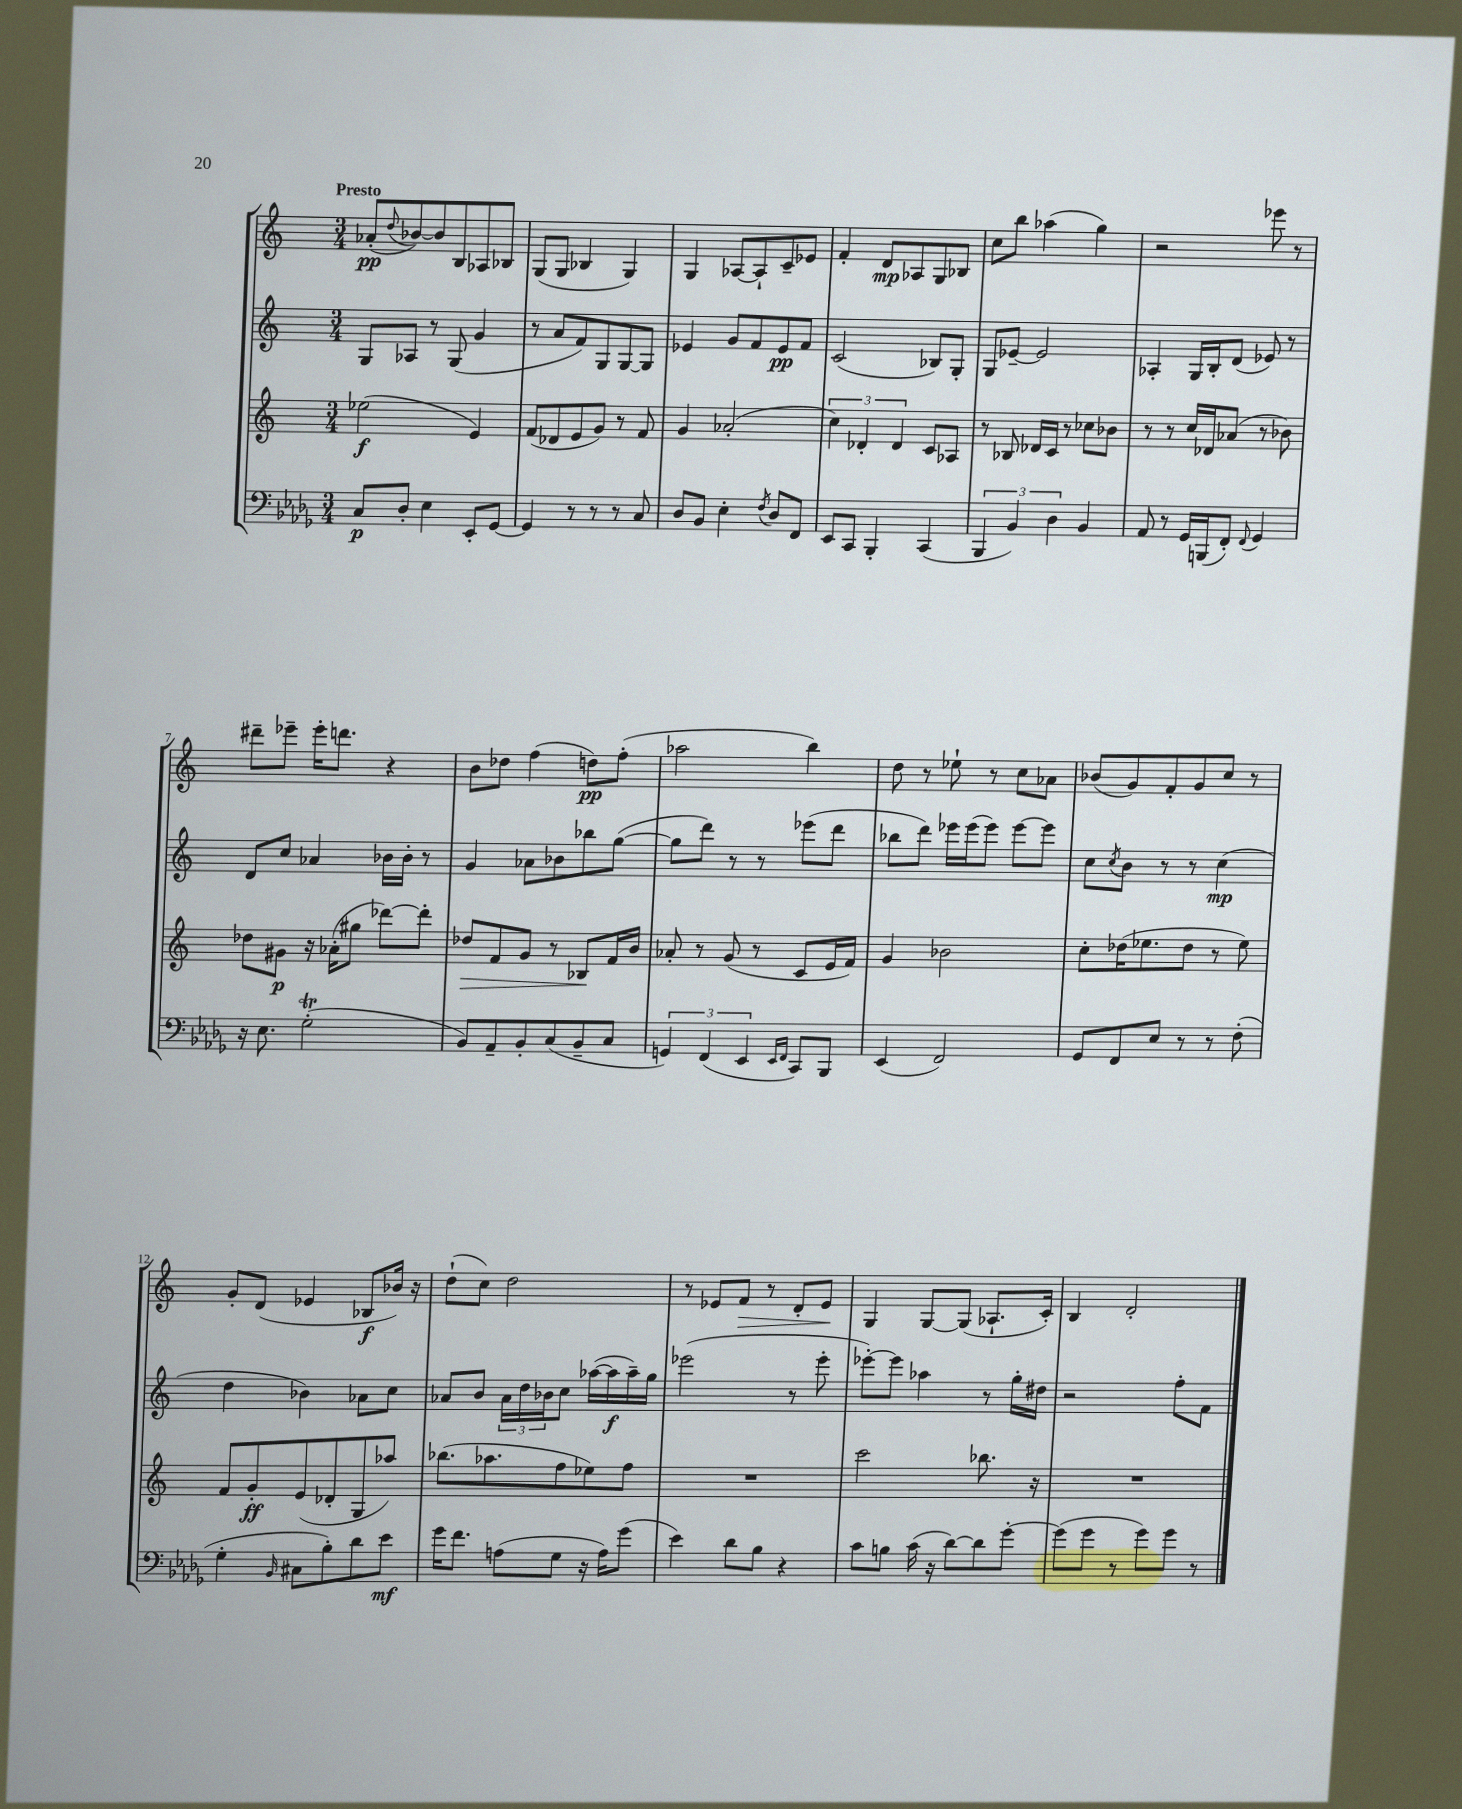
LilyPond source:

<<
\new StaffGroup <<
\new Staff = "s0" {
    \clef treble \key c \major \numericTimeSignature \time 3/4 \tempo "Presto"
    aes'8-.\pp( \appoggiatura { d''8 } bes'8~) bes'8 b8 aes8 bes8 |
    g8( g8 bes4 g4) |
    g4 aes8~ aes8-! c'8-- ees'8 |
    f'4-. d'8\mp aes8 g8 bes8 |
    c''8 b''8 aes''4( g''4) |
    r2 ees'''8 r8 |
    dis'''8-- ees'''8-- ees'''16-. d'''8. r4 |
    b'8 des''8 f''4( d''8\pp) f''8-.( |
    aes''2 b''4) |
    d''8 r8 ees''8-! r8 c''8 aes'8 |
    bes'8( g'8) f'8-. g'8 c''8 r8 |
    g'8-. d'8( ees'4 bes8\f bes'16) r16 |
    d''8-!( c''8) d''2 |
    r8 ees'8 f'8\> r8 d'8-. ees'8\! |
    g4 g8~ g8( aes8.-! c'16-.) |
    b4 d'2-. \bar "|." |
}
\new Staff = "s1" {
    \clef treble \key c \major \numericTimeSignature \time 3/4
    g8 aes8 r8 g8( g'4 |
    r8 a'8 f'8) g8 g8~ g8 |
    ees'4 g'8 f'8 ees'8\pp f'8 |
    c'2( bes8) g8-. |
    g8 ees'8~-- ees'2 |
    aes4-. g16 b16-. d'8( ees'8) r8 |
    d'8 c''8 aes'4 bes'16 bes'16-. r8 |
    g'4 aes'8 bes'8 bes''8 g''8~( |
    g''8 d'''8) r8 r8 ees'''8( d'''8 |
    bes''8 d'''8) ees'''16 ees'''16( ees'''8) ees'''8~ ees'''8 |
    c''8 \acciaccatura { c''8 } b'8 r8 r8 c''4\mp( |
    d''4 bes'4) aes'8 c''8 |
    aes'8 b'8 \tuplet 3/2 { aes'16 d''16 bes'16 } c''8 aes''16~( aes''16\f aes''16--) g''16 |
    ees'''2( r8 ees'''8-. |
    ees'''8~-.) ees'''8 aes''4 r8 g''16-. dis''16 |
    r2 f''8-. f'8 \bar "|." |
}
\new Staff = "s2" {
    \clef treble \key c \major \numericTimeSignature \time 3/4
    ees''2\f( e'4) |
    f'8( des'8 e'8 g'8) r8 f'8 |
    g'4 aes'2-.( |
    \tuplet 3/2 { c''4) des'4-. des'4 } c'8 aes8 |
    r8 bes8 des'16 c'16 r8 ces''8 bes'8 |
    r8 r8 c''16 des'16 aes'8( r8 bes'8) |
    des''8 gis'8\p r16 aes'16-.( gis''8 des'''8~) des'''8-. |
    des''8\> f'8 g'8 r8 bes8\! f'16 b'16 |
    aes'8-. r8 g'8( r8 c'8 e'16 f'16) |
    g'4 bes'2 |
    c''8-. des''16( ees''8. des''8 r8 ees''8) |
    f'8 g'8-.\ff e'8( des'8-. g8 aes''8) |
    bes''8.( aes''8. f''8 ees''8) f''8 |
    R2. |
    c'''2 bes''8. r16 |
    R2. \bar "|." |
}
\new Staff = "s3" {
    \clef bass \key des \major \numericTimeSignature \time 3/4
    c8\p des8-. ees4 ees,8-. ges,8~ |
    ges,4 r8 r8 r8 c8 |
    des8 bes,8 ees4-. \acciaccatura { f8 } des8 f,8 |
    ees,8 c,8 bes,,4-. c,4( |
    \tuplet 3/2 { bes,,4 bes,4) des4 } bes,4 |
    aes,8 r8 ges,16 b,,16( f,8-.) \appoggiatura { f,8 } ges,4 |
    r16 ees8. ges2-.\trill( |
    bes,8) aes,8-- bes,8-. c8( bes,8-- c8 |
    \tuplet 3/2 { g,4) f,4( ees,4 } \grace { ees,16 f,16 } c,8) bes,,8 |
    ees,4( f,2) |
    ges,8 f,8 ees8 r8 r8 f8-.( |
    ges4-. \grace { bes,16 } cis8 bes8-.) des'8 ees'8\mf |
    ges'16 f'8. a8( ges8 r16 a16) ges'8( |
    ees'4) des'8 bes8 r4 |
    c'8 b8 c'16( r16 des'8~) des'8 ges'8~-. |
    ges'8( ges'8 r8 ges'8) ges'8 r8 \bar "|." |
}
>>
>>
